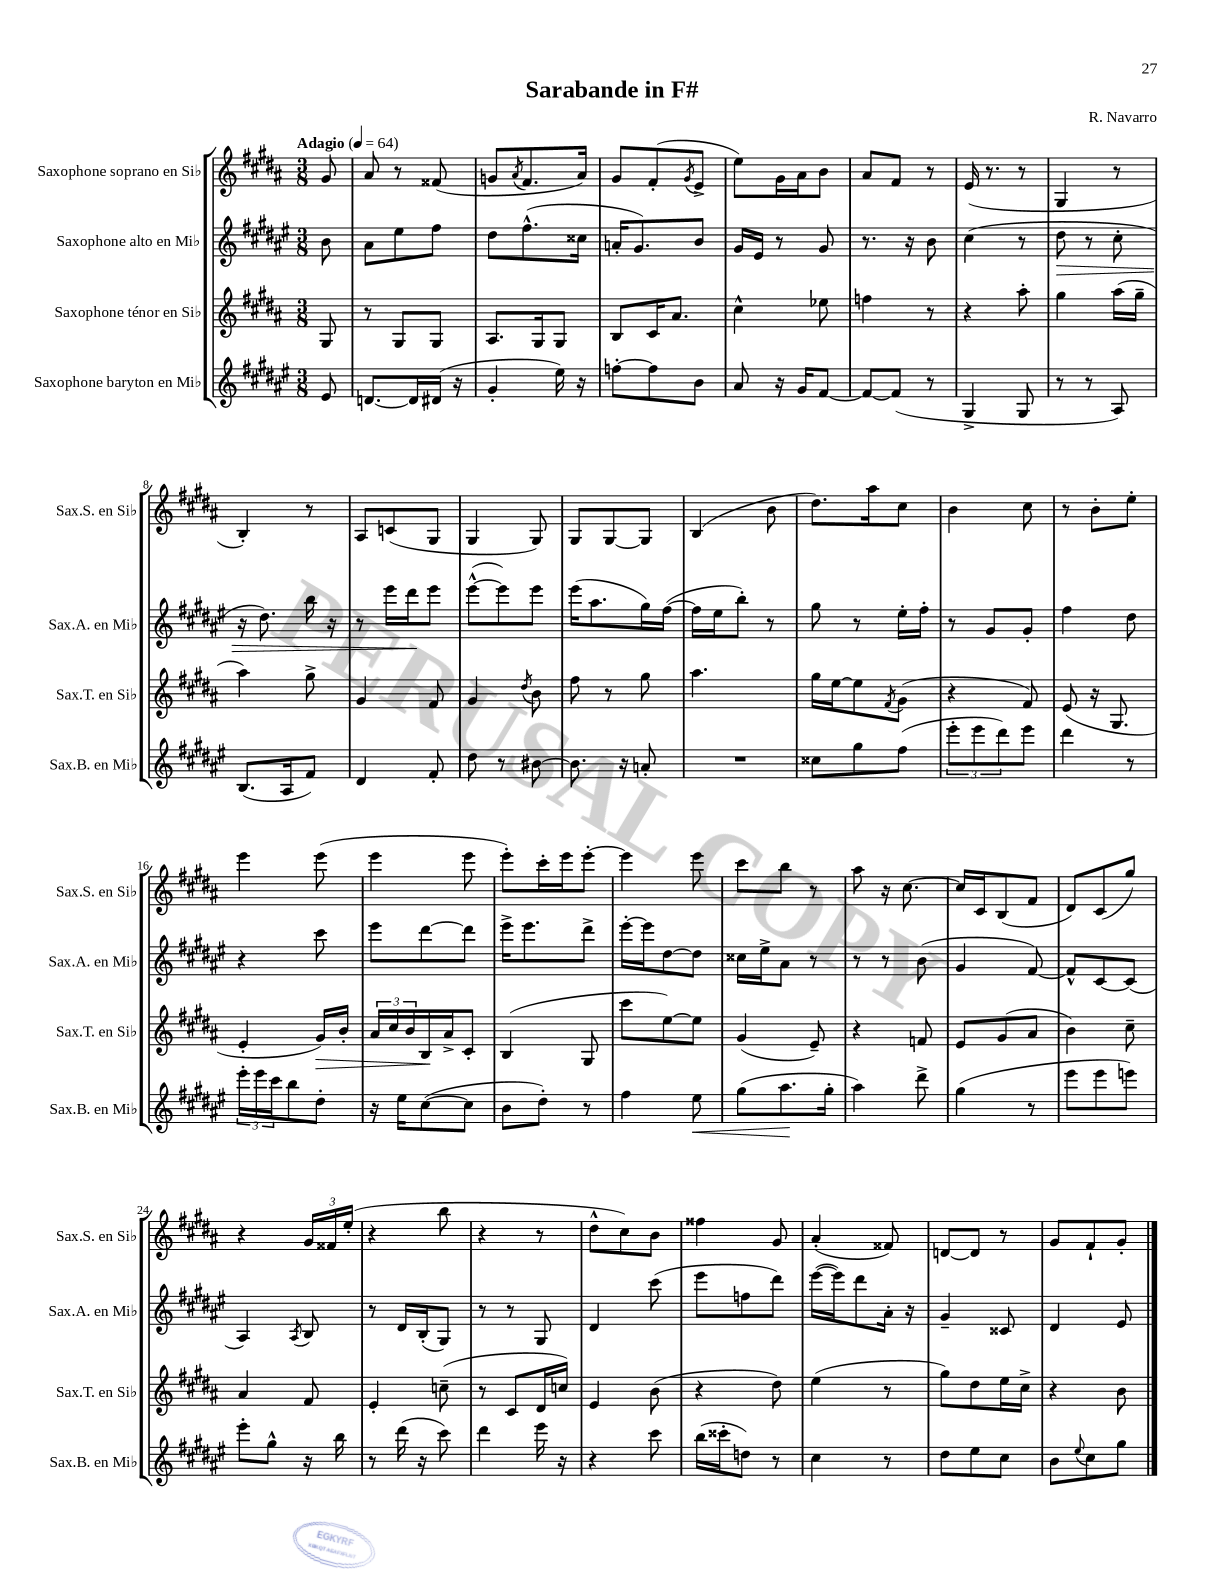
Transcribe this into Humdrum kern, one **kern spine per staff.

**kern	**kern	**kern	**kern
*staff4	*staff3	*staff2	*staff1
*clefG2	*clefG2	*clefG2	*clefG2
*k[f#c#g#d#a#e#]	*k[f#c#g#d#a#]	*k[f#c#g#d#a#e#]	*k[f#c#g#d#a#]
*M3/8	*M3/8	*M3/8	*M3/8
*MM64	*MM64	*MM64	*MM64
8e#	8G#	8b	8g#
=	=	=	=
[8.d	8r	8a#	8a#
.	8G#	8ee#	8r
16d]	.	.	.
(16d#	8G#	8ff#	(8f##
16r	.	.	.
=	=	=	=
4g#'	8.A#	8dd#	8g
.	.	.	8qa#
.	.	(8.ff#^^	8.f#
.	16G#	.	.
16ee#)	8G#	.	.
16r	.	16cc##	16a#)
=	=	=	=
[8ff'	8B	16a'	8g#
.	.	8.g#)	.
8ff]	16c#	.	(8f#'
.	8.a#	.	.
.	.	.	8qg#
8b	.	8b	8e^
=	=	=	=
8a#	4cc#^^	16g#	8ee)
.	.	16e#	.
16r	.	8r	16g#
16g#	.	.	16a#
[8f#	8ee-	8g#	8b
=	=	=	=
8f#_	4ff	8.r	8a#
(8f#]	.	.	8f#
.	.	16r	.
8r	8r	8b	8r
=	=	=	=
4G#^	4r	(4cc#	(16e
.	.	.	8.r
8G#	8aa#'	8r	8r
=	=	=	=
8r	4gg#	8dd#	4G#
8r	.	8r	.
8A#)	(16aa#	8cc#'	8r
.	16gg#~	.	.
=	=	=	=
(8.B	4aa#)	16r	4B')
.	.	8.dd#)	.
16A#	.	.	.
8f#)	8gg#^	16bb	8r
.	.	16r	.
=	=	=	=
4d#	4g#	8r	8A#
.	.	16eee#	(8c
.	.	16ddd#	.
8f#'	8f#	8eee#	8G#
=	=	=	=
8dd#	4g#	([8eee#^^	4G#
8r	.	8eee#])	.
.	8qdd#	.	.
[8b#	8b	8eee#	8G#)
=	=	=	=
8.b#]	8ff#	(16eee#	8G#
.	.	8.aa#	.
.	8r	.	[8G#
16r	.	.	.
8a'	8gg#	16gg#)	8G#]
.	.	([16ff#	.
=	=	=	=
4.r	4.aa#	16ff#]	(4B
.	.	16ee#	.
.	.	8bb')	.
.	.	8r	8b
=	=	=	=
8cc##	16gg#	8gg#	8.dd#)
.	[16ee	.	.
8gg#	8ee]	8r	.
.	.	.	16aa#
.	8qf#	.	.
(8ff#	(8g#	16ee#'	8cc#
.	.	16ff#'	.
=	=	=	=
12eee#'	4r	8r	4b
12eee#	.	.	.
.	.	8g#	.
12ddd#)	.	.	.
8eee#	8f#)	8g#'	8cc#
=	=	=	=
4ddd#	(8e	4ff#	8r
.	16r	.	8b'
.	8.G#	.	.
8r	.	8dd#	8ee'
=	=	=	=
24eee#'	4e'	4r	4eee
24eee#	.	.	.
24ccc#	.	.	.
8bb	.	.	.
8dd#'	16g#)	8ccc#	(8eee
.	16b'	.	.
=	=	=	=
16r	24a#	8eee#	4eee
.	24cc#	.	.
16ee#	.	.	.
.	24b	.	.
([8cc#	16B	[8ddd#	.
.	16a#^	.	.
8cc#]	8c#'	8ddd#]	8eee
=	=	=	=
8b	(4B	16eee#^	8eee')
.	.	8.eee#	.
8dd#')	.	.	16ccc#'
.	.	.	16eee
8r	8G#	8ddd#^	[8eee'
=	=	=	=
4ff#	8ccc#	[16eee#'	4eee]
.	.	16eee#]	.
.	[8ee)	[8dd#	.
8ee#	8ee]	8dd#]	8eee
=	=	=	=
(8gg#	(4g#	16cc##	8ccc#
.	.	16ee#^	.
8.aa#	.	8a#	8bb
.	8e~)	8r	8r
16gg#'	.	.	.
=	=	=	=
4aa#)	4r	8r	8aa#
.	.	8r	16r
.	.	.	[8.cc#
8ddd#^	8f	(8b	.
=	=	=	=
(4gg#	8e	4g#	16cc#]
.	.	.	16c#
.	(8g#	.	(8B
8r	8a#	[8f#)	8f#
=	=	=	=
8eee#	4b)	8f#^^]	8d#)
8eee#	.	[8c#	(8c#
8eee)	8cc#~	(8c#]	8gg#)
=	=	=	=
8eee#'	4a#	4A#)	4r
8gg#^^	.	.	.
.	.	8qA#	.
16r	8f#	8B	24g#
.	.	.	24f##
16bb	.	.	.
.	.	.	(24ee'
=	=	=	=
8r	4e'	8r	4r
(16ddd#	.	16d#	.
16r	.	(16B'	.
8ccc#)	(8cc~	8G#)	8bb
=	=	=	=
4ddd#	8r	8r	4r
.	8c#	8r	.
16eee#	16d#	8G#	8r
16r	16cc)	.	.
=	=	=	=
4r	4e	4d#	8dd#^^
.	.	.	8cc#)
8ccc#	(8b	(8ccc#	8b
=	=	=	=
(16bb	4r	8eee#	4ff##
16ccc##'	.	.	.
8dd)	.	8ff	.
8r	8dd#)	8ddd#)	8g#
=	=	=	=
4cc#	(4ee	([16eee#	(4a#'
.	.	16eee#])	.
.	.	8ddd#	.
8r	8r	16a#'	8f##)
.	.	16r	.
=	=	=	=
8dd#	8gg#)	4g#~	[8d
8ee#	8dd#	.	8d]
8cc#	16ee	8c##	8r
.	16cc#^	.	.
=	=	=	=
8b	4r	4d#	8g#
8qqee#	.	.	.
8cc#	.	.	8f#`
8gg#	8b	8e#	8g#'
==	==	==	==
*-	*-	*-	*-
